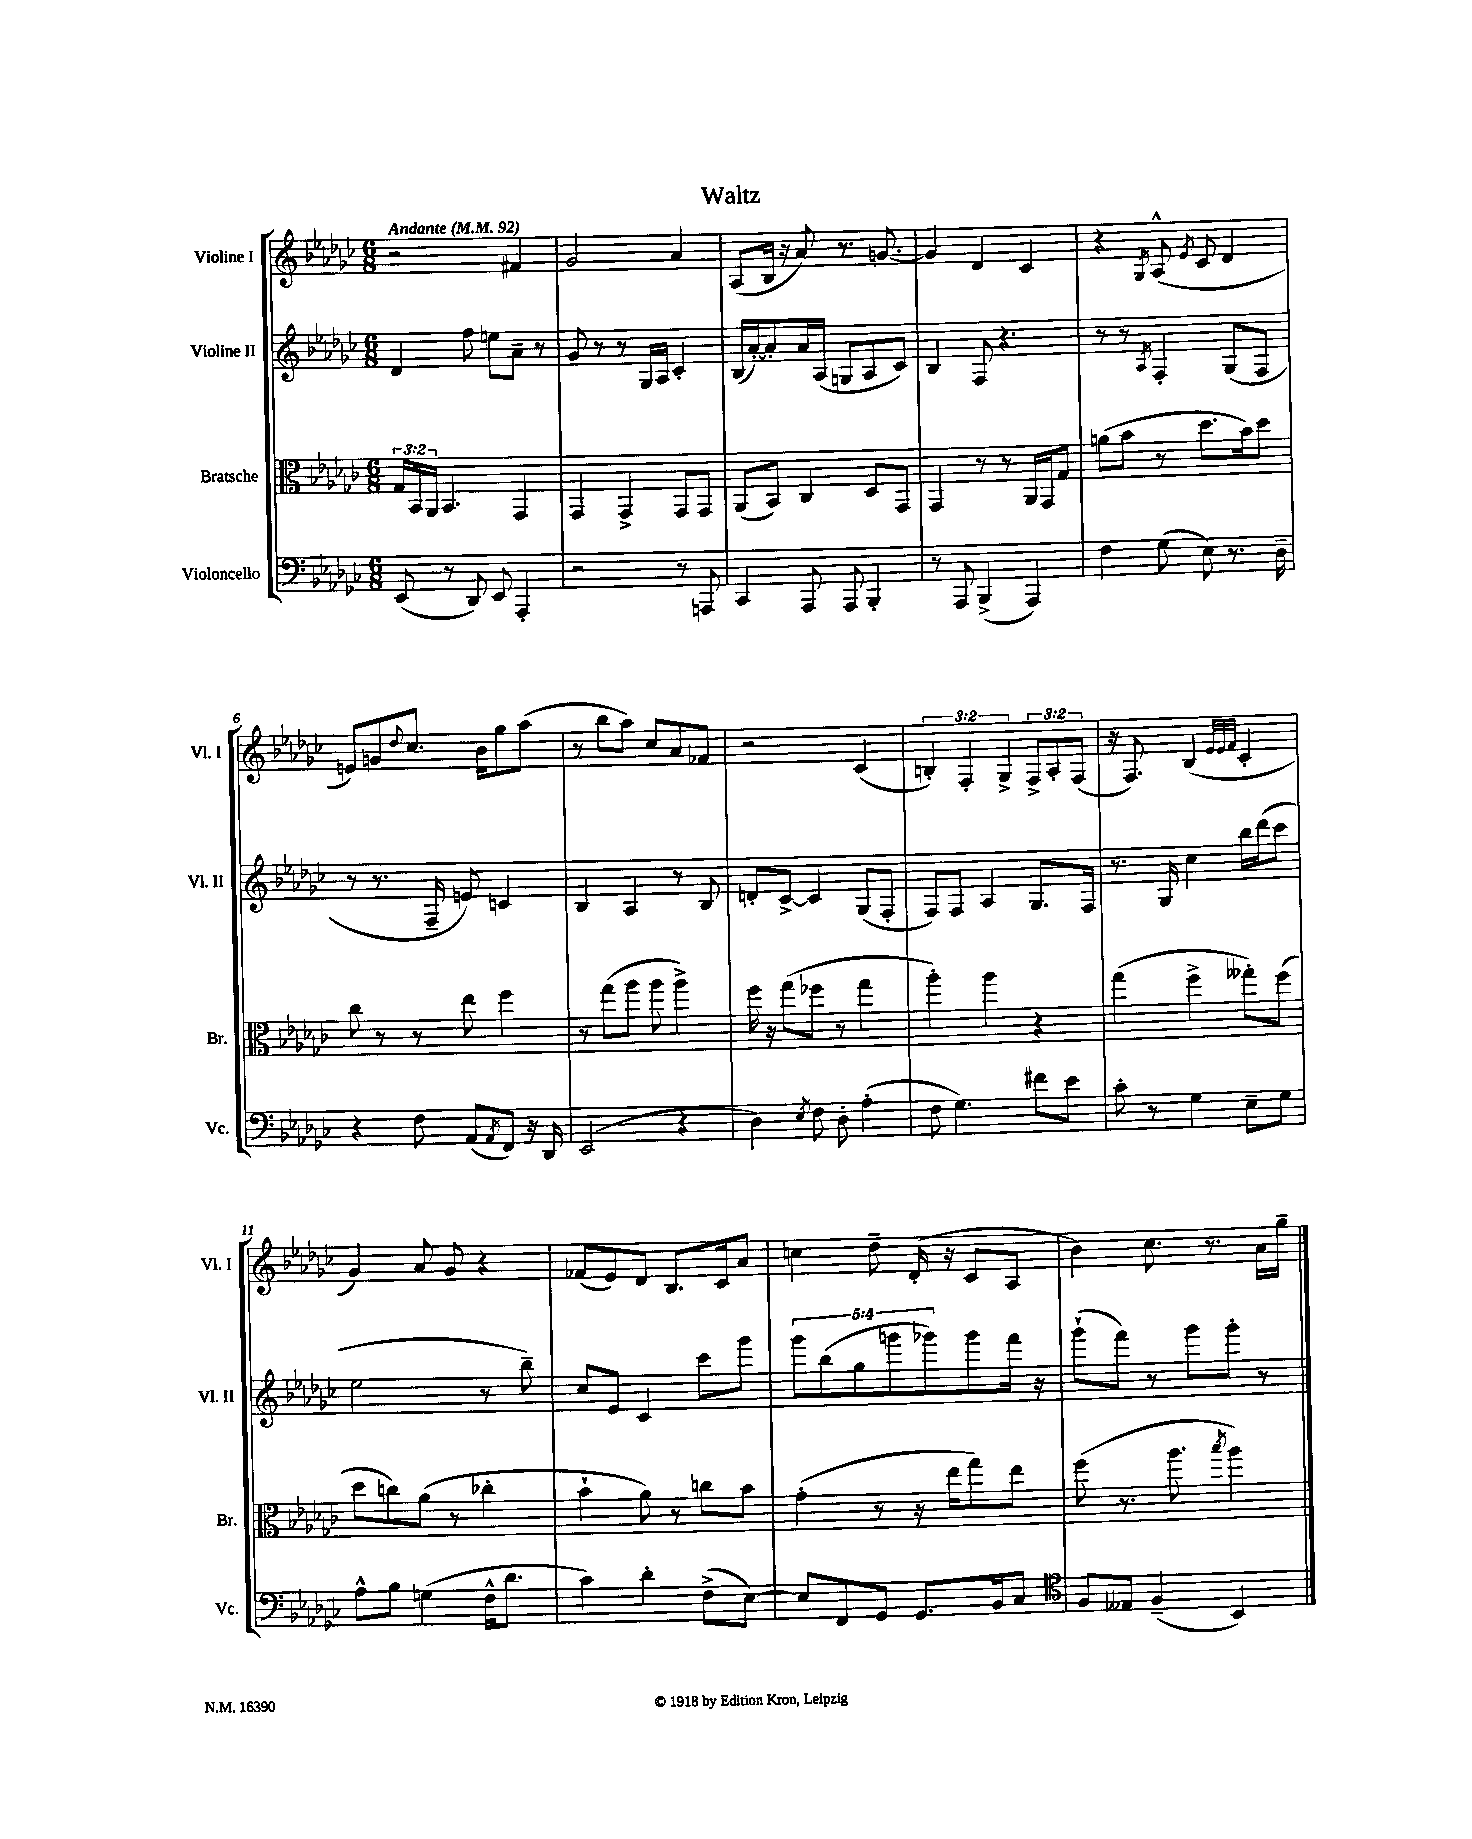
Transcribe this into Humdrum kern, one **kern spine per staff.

**kern	**kern	**kern	**kern
*staff4	*staff3	*staff2	*staff1
*clefF4	*clefC3	*clefG2	*clefG2
*k[b-e-a-d-g-c-]	*k[b-e-a-d-g-c-]	*k[b-e-a-d-g-c-]	*k[b-e-a-d-g-c-]
*M6/8	*M6/8	*M6/8	*M6/8
*MM92	*MM92	*MM92	*MM92
(8EE-/	24G-/LL	4d-/	2r
.	24BB-/	.	.
.	24AA-/JJ	.	.
8r	4.BB-/	.	.
8DD-/)	.	8ff\	.
8EE-/	.	8ee\L	.
4AAA-'/	4GG-/	8a-~\J	4f#/
.	.	8r	.
=	=	=	=
2r	4GG-/	8g-/	2g-/
.	.	8r	.
.	4GG-^/	8r	.
.	.	16G-/LL	.
.	.	16A-/JJ	.
8r	8GG-/L	4c-'/	4a-/
8AAA/	8GG-/J	.	.
=	=	=	=
4CC-/	(8AA-/L	(16B-/LL	(8A-/L
.	.	[16a-'/J)	.
.	8BB-/J)	8a-'/]	16B-/Jk
.	.	.	16r
8AAA-/	4C-/	16a-/L	8a-/)
.	.	(16A-/JJ	.
8AAA-/	.	8G/L	8.r
4BBB-'/	8D-/L	8A-/	.
.	.	.	[8.g/
.	8GG-/J	8c-/J)	.
=	=	=	=
8r	4GG-/	4B-/	4g/]
8AAA-/	.	.	.
(4BBB-^/	8r	8F/	4d-/
.	8r	4.r	.
4AAA-/)	16AA-/LL	.	4c-/
.	16GG-/J	.	.
.	8G-/J	.	.
=	=	=	=
4F\	(8a\L	8r	4r
.	8b-\J	8r	.
.	.	8qA-/	8qG-/
(8G-\	8r	4F'/	(8A-^^/
.	.	.	8qe-/
8E-\)	8.dd-\L	.	8c-/
8.r	.	(8G-/L	4d-/
.	16b-\k)	.	.
.	8dd-\J	8F/J	.
16D-~\	.	.	.
=	=	=	=
4r	8cc-\	8r	8e/L)
.	8r	8.r	8g/
.	.	.	8qqdd-/
8F\	8r	.	8.cc-/J
.	.	16F~/	.
(8AA-/L	8ee-\	8e/)	.
.	.	.	16b-\LK
8qAA-/	.	.	.
8FF/J)	4ff\	4c/	8gg-\
16r	.	.	(8aa-\J
16DD-/	.	.	.
=	=	=	=
(2EE-/	8r	4B-/	8r
.	(8gg-\L	.	8bb-\L
.	8aa-\J	4A-/	8aa-\J)
.	8aa-\	.	8cc-/L
4r	4aa-^\)	8r	8a-/
.	.	8B-/	8f-/J
=	=	=	=
4D-\)	16ff\	8d'/L	2r
.	16r	.	.
.	(8gg-\L	[8c-^/J	.
8qE-/	.	.	.
8F\	8ff-\J	4c-/]	.
8D-'\	8r	.	.
(4A-'\	4gg-\	(8G-/L	(4c-/
.	.	8F'/J	.
=	=	=	=
8F\	4aa-'\)	8F/L)	6B'/)
4.G-\)	.	8F/J	.
.	.	.	6F'/
.	4aa-\	4A-/	.
.	.	.	6G-^/
8f#\L	4r	8.G-/L	12F^/L
.	.	.	12A-'/
8e-\J	.	.	.
.	.	.	(12F/J
.	.	16F/Jk	.
=	=	=	=
8c-'\	(4gg-\	8.r	16r
.	.	.	8.F/)
8r	.	.	.
.	.	16G-/	.
4G-\	4ff^\	4cc-\	(4B-/
.	.	.	32qqe-/LLL
.	.	.	32qqe-/
.	.	.	32qqf/JJJ
8E-~\L	8gg--'\L)	16bb-\LL	4c-'/
.	.	(16ddd-\J	.
8G-\J	(8ff\J	8ccc-\J	.
=	=	=	=
8A-^^\L	8dd-\L	2ee-\	4g-/)
8B-\J	8cc\)	.	.
(4G\	(8a-\J	.	8a-/
.	8r	.	8g-/
16F^^\LK	4cc-'\	8r	4r
8.d-\J	.	.	.
.	.	8bb-~\)	.
=	=	=	=
4c-\)	4b-`\	8cc-/L	(8f-/L
.	.	8e-/J	8e-/)
4d-'\	8a-\)	4c-/	8d-/J
.	8r	.	8.B-/L
(8F^\L	8cc\L	8ccc-\L	.
.	.	.	16c-/k
[8E-\J)	8b-\J	8ggg-\J	8a-/J
=	=	=	=
8E-/]L	(4g-'\	10ggg-\L	4cc\
.	.	(10bb-\	.
8FF/	.	.	.
.	.	10gg-\	.
8GG-/J	8r	.	8dd-~\
.	.	10ggg\	.
8.GG-/L	16r	.	(16d-'/
.	.	10ggg-\)	.
.	16ee-\LK	.	16r
.	8gg-\)	8ggg-\	8c-/L
16BB-/k	.	.	.
8C-/J	8ee-\J	16fff\Jk	8A-/J
.	.	16r	.
=	=	=	=
*clefC4	*	*	*
8F/L	(8ff\	(8ggg-`\L	4b-\)
8E--/J	8.r	8fff\J)	.
(4F~/	.	8r	8.cc-\
.	8.aa-\	.	.
.	.	8ggg-\L	.
.	.	.	8.r
.	8qbb-/	.	.
4BB-/)	4aa-\)	8ggg-'\J	.
.	.	8r	16a-\LL
.	.	.	16gg-~\JJ
==	==	==	==
*-	*-	*-	*-
